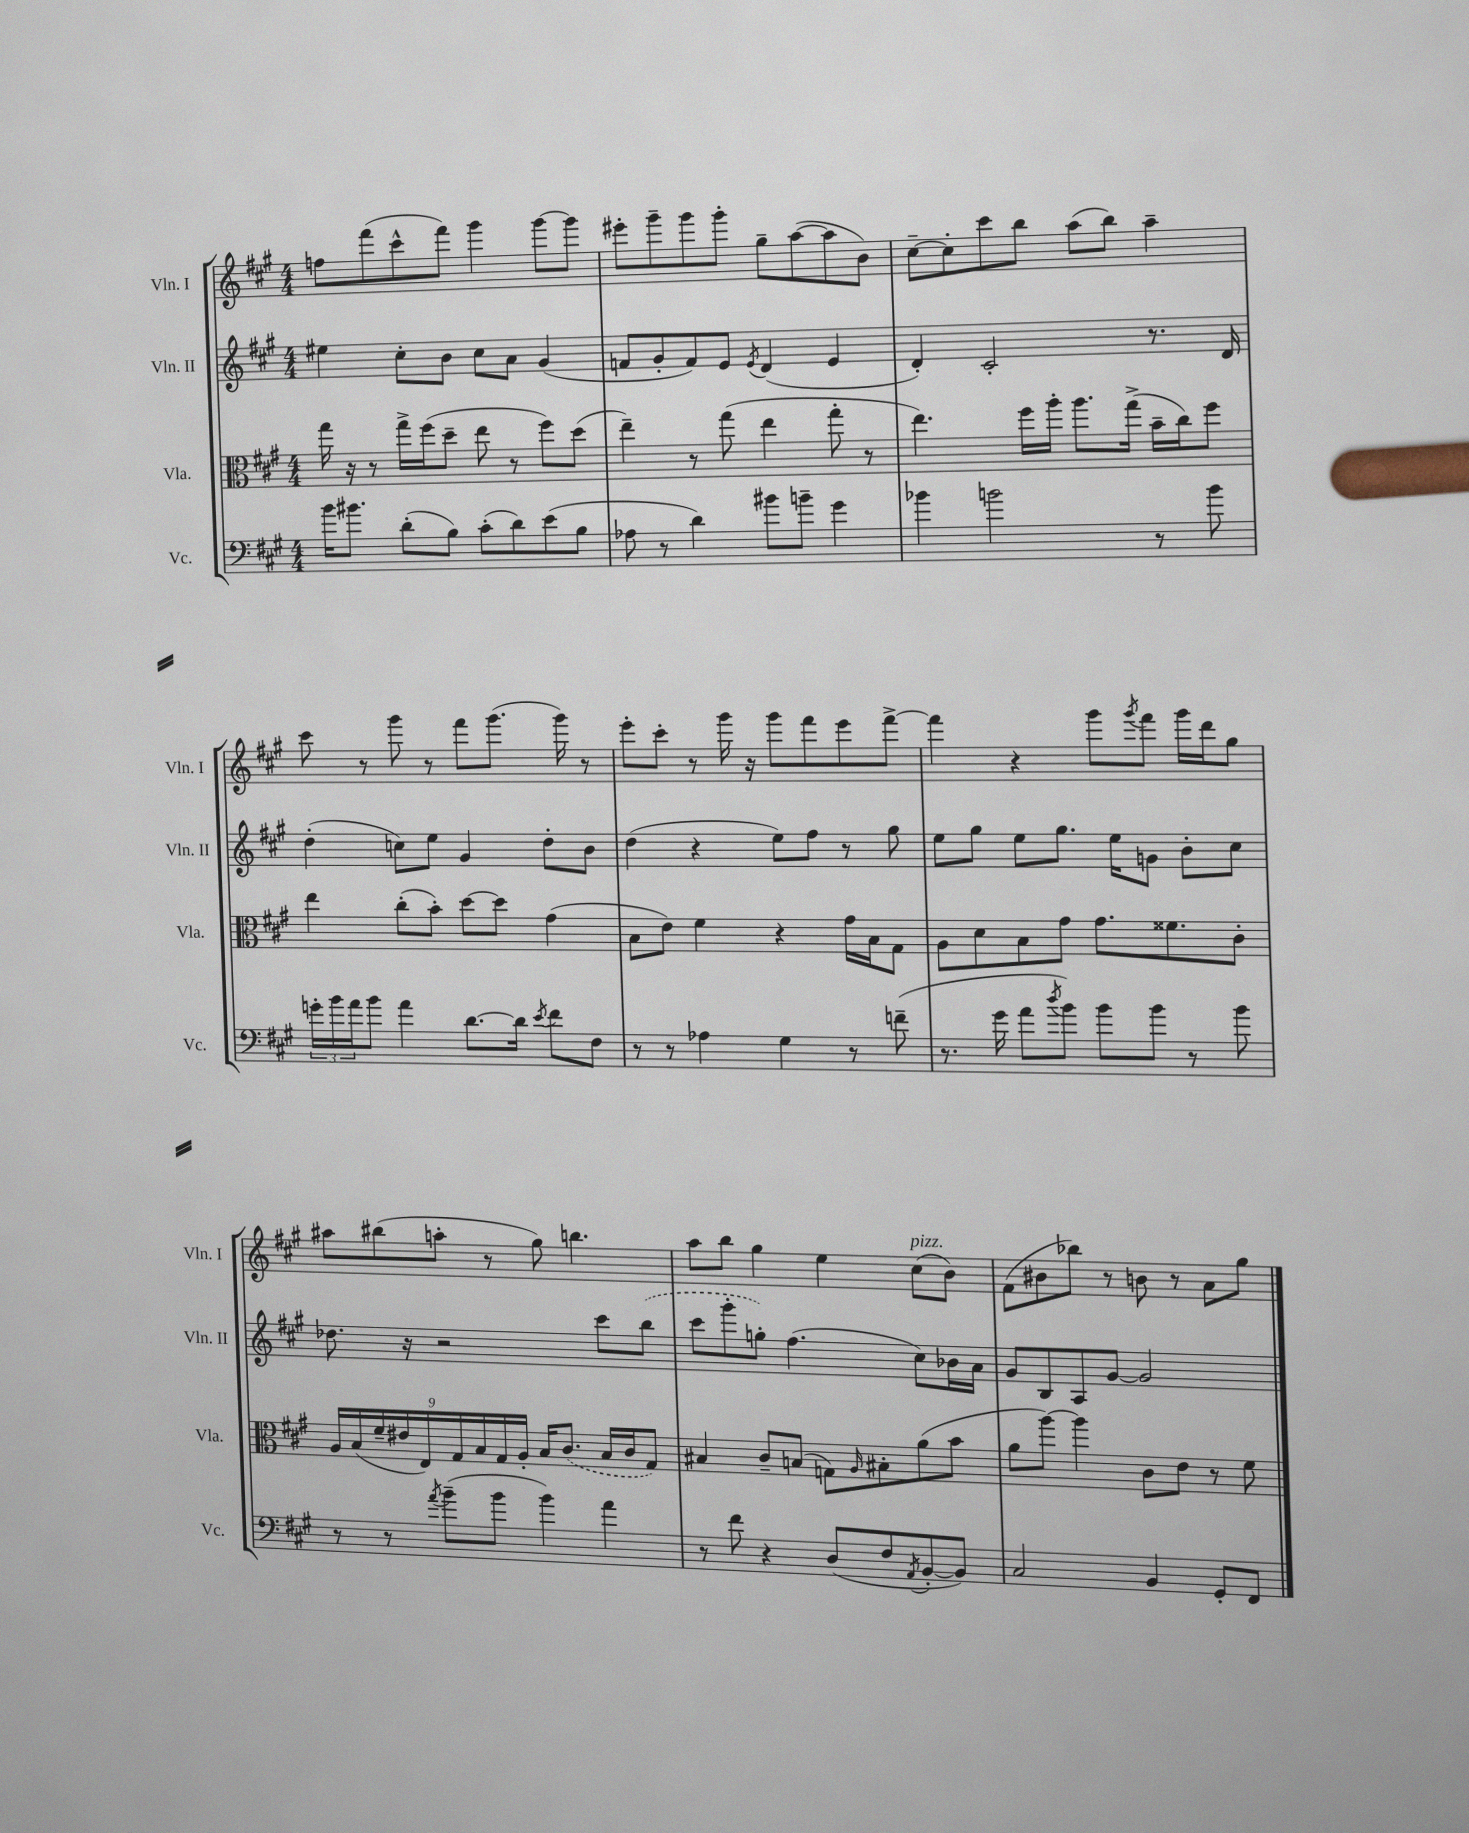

**kern	**kern	**kern	**kern
*staff4	*staff3	*staff2	*staff1
*clefF4	*clefC3	*clefG2	*clefG2
*k[f#c#g#]	*k[f#c#g#]	*k[f#c#g#]	*k[f#c#g#]
*M4/4	*M4/4	*M4/4	*M4/4
16b\LK	16gg#\	4ee#\	8ff\L
8.b#\J	16r	.	.
.	8r	.	(8fff#\
(8d'\L	16gg#^\LL	8cc#'\L	8ccc#^^\
.	(16ff#\J	.	.
8B\J)	8dd~\J	8b\J	8fff#\J)
(8c#'\L	8ee\	8cc#\L	4ggg#\
8d\)	8r	8a\J	.
(8e\	8ff#\L)	(4g#/	[8ggg#\L
8B\J	(8dd\J	.	8ggg#\]J
=	=	=	=
8A-\	4ee~\)	8f/L	8eee#'\L
8r	.	8g#'/	8ggg#~\
4d\)	8r	8f/)	8ggg#\
.	(8gg#\	8e/J	8ggg#'\J
.	.	8qe/	.
8b#\L	4ee\	(4d/	8gg#~\L
8b~\J	.	.	([8aa\
4g#\	8gg#'\	4e/	8aa\]
.	8r	.	8b\J)
=	=	=	=
4b-\	4.ee\)	4d'/)	[8cc#~\L
.	.	.	8cc#'\]
2b\	.	2c#'/	8ccc#\
.	16ff#\LL	.	8bb\J
.	16aa'\JJ	.	.
.	8.aa\L	.	(8aa\L
.	.	.	8bb\J)
.	(16gg#^\Jk	.	.
8r	16b~\LL	8.r	4aa~\
.	16cc#\J)	.	.
8b\	8ff#\J	.	.
.	.	16d/	.
=	=	=	=
24g'\LL	4ee\	(4dd'\	8ccc#\
24b\	.	.	.
24a\J	.	.	.
8b\J	.	.	8r
4a\	(8cc#'\L	8cc\L)	8ggg#\
.	8b'\J)	8ee\J	8r
[8.d\L	[8dd\L	4g#/	8fff#\L
.	8dd\]J	.	(8.ggg#\J
16d\]Jk	.	.	.
8qe/	.	.	.
8f#\L	(4g#\	8dd'\L	.
.	.	.	16ggg#\)
8F#\J	.	8b\J	8r
=	=	=	=
8r	8B\L	(4dd\	8eee'\L
8r	8e\J)	.	8ccc#'\J
4A-\	4f#\	4r	8r
.	.	.	16ggg#\
.	.	.	16r
4G#\	4r	8ee\L)	8ggg#\L
.	.	8ff#\J	8fff#\
8r	16g#\LL	8r	8eee\
.	16B\J	.	.
(8f~\	8G#\J	8gg#\	[8fff#^\J
=	=	=	=
8.r	8A\L	8ee\L	4fff#\]
.	8d\	8gg#\J	.
16g#\	.	.	.
8a\L	8B\	8ee\L	4r
8qdd/	.	.	.
8b\J)	8g#\J	8.gg#\J	.
8b\L	8.g#\L	.	8ggg#\L
.	.	16ee\LK	.
.	.	.	8qggg#/
8b\J	.	8g\J	8fff#\J
.	8.f##\	.	.
8r	.	8b'\L	16ggg#\LL
.	.	.	16ddd\J
8b\	8c#'\J	8cc#\J	8gg#\J
=	=	=	=
8r	18A/LL	8.dd-\	8aa#\L
.	(18B/	.	.
.	18f#~/	.	.
8r	.	.	(8bb#\
.	18e#/	.	.
.	.	16r	.
.	18E/)	.	.
8qa/	.	.	.
(8b~\L	.	2r	8aa'\J
.	18G#/	.	.
.	18B/	.	.
8b\J	.	.	8r
.	18G#/	.	.
.	18A'/JJ	.	.
4b\)	16B/LK	.	8gg#\)
.	(8.c#/J	.	.
.	.	.	4.bb\
4a\	16B/LL	8ccc#\L	.
.	16c#/J	.	.
.	8G#/J)	(8bb\J	.
=	=	=	=
8r	4B#/	8ccc#\L	8aa\L
8f#\	.	8ggg#'\	8bb\J
4r	8c#~/L	8gg'\J)	4gg#\
.	(8B/J	(4.ff#\	.
(8D/L	8G\L)	.	4ee\
.	16qqA/	.	.
8F#/	8B#'\	.	.
8qAA/	.	.	.
[8BB'/	(8a\	8cc#\L)	(8cc#\L
8BB/]J)	8b\J	16b-\L	8b\J)
.	.	16a\JJ	.
=	=	=	=
2C#/	8a\L	8g#/L	(8f#\L
.	[8aa\J)	8B/	8b#\
.	4aa\]	8A/	8bb-\J)
.	.	[8g#/J	8r
4BB/	8c#\L	2g#/]	8b\
.	8e\J	.	8r
8GG#'/L	8r	.	8a\L
8FF#/J	8f#\	.	8gg#\J
==	==	==	==
*-	*-	*-	*-
